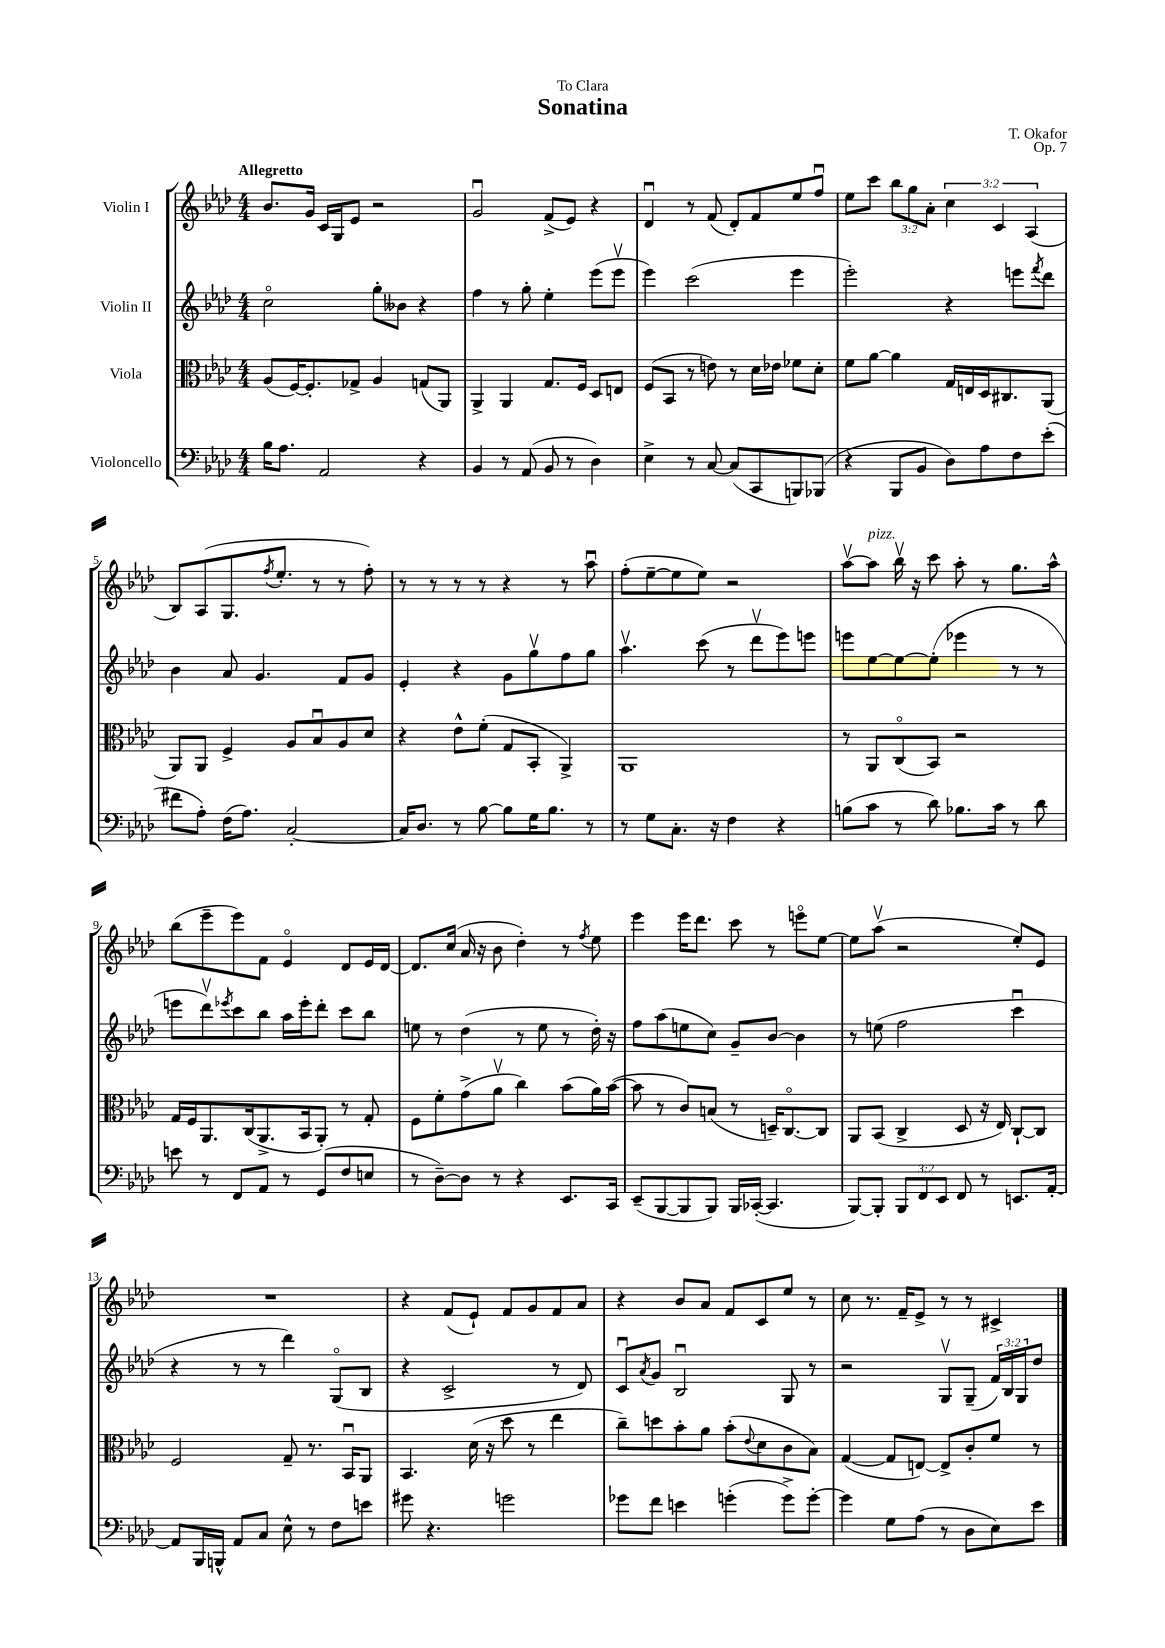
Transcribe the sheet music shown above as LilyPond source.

\header { title = "Sonatina" composer = "T. Okafor" dedication = "To Clara" opus = "Op. 7" }
<<
\new StaffGroup <<
\new Staff = "s0" \with { instrumentName = "Violin I" } {
    \clef treble \key aes \major \numericTimeSignature \time 4/4 \override Staff.TupletNumber.text = #tuplet-number::calc-fraction-text \tempo "Allegretto"
    bes'8. g'16 c'16 g16 ees'8 r2 |
    g'2\downbow f'8->( ees'8) r4 |
    des'4\downbow r8 f'8( des'8-.) f'8 ees''8 f''8\downbow |
    ees''8 c'''8 \tuplet 3/2 { bes''8 g''8 aes'8-. } \tuplet 3/2 { c''4 c'4 aes4( } |
    bes8) aes8( g8. \acciaccatura { f''8 } ees''8.-. r8 r8 f''8-.) |
    r8 r8 r8 r8 r4 r8 aes''8\downbow |
    f''8-.( ees''8~-- ees''8 ees''8) r2 |
    aes''8~\upbow aes''8^\markup { \italic "pizz." } bes''16\upbow r16 c'''8 aes''8-. r8 g''8. aes''16-^ |
    bes''8( ees'''8-- ees'''8) f'8 ees'4\flageolet des'8 ees'16 des'16~ |
    des'8. c''16( aes'16 r16 bes'8 des''4-.) r8 \acciaccatura { f''8 } ees''8 |
    ees'''4 ees'''16 des'''8. c'''8 r8 e'''8\flageolet ees''8~ |
    ees''8 aes''8\upbow( r2 ees''8-.) ees'8 |
    R1 |
    r4 f'8( ees'8-!) f'8 g'8 f'8 aes'8 |
    r4 bes'8 aes'8 f'8 c'8 ees''8 r8 |
    c''8 r8. f'16-- ees'8-> r8 r8 cis'4-> \bar "|." |
}
\new Staff = "s1" \with { instrumentName = "Violin II" } {
    \clef treble \key aes \major \numericTimeSignature \time 4/4 \override Staff.TupletNumber.text = #tuplet-number::calc-fraction-text
    c''2\flageolet g''8-. beses'8 r4 |
    f''4 r8 g''8-. ees''4-. ees'''8( ees'''8\upbow |
    ees'''4) c'''2( ees'''4 |
    ees'''2-.) r4 e'''8 \acciaccatura { f'''8 } des'''8 |
    bes'4 aes'8 g'4. f'8 g'8 |
    ees'4-. r4 g'8 g''8\upbow f''8 g''8 |
    aes''4.\upbow c'''8( r8 des'''8\upbow ees'''8) e'''8 |
    e'''8 ees''8~ ees''8~ ees''8-.( ees'''4 r8 r8 |
    e'''8 des'''8\upbow) \acciaccatura { ees'''8 } c'''8 bes''8 aes''16 ees'''16-. des'''8-. c'''8 bes''8 |
    e''8 r8 des''4( r8 e''8 r8 des''16-.) r16 |
    f''8 aes''8( e''8 c''8) g'8-- bes'8~ bes'4 |
    r8 e''8( f''2 c'''4\downbow |
    r4 r8 r8 des'''4) g8\flageolet( bes8 |
    r4 c'2-> r8 des'8) |
    c'8\downbow \acciaccatura { aes'8 } g'8 bes2\downbow g8 r8 |
    r2 g8\upbow g8--( \tuplet 3/2 { f'16) bes16 g16 } des''8 \bar "|." |
}
\new Staff = "s2" \with { instrumentName = "Viola" } {
    \clef alto \key aes \major \numericTimeSignature \time 4/4
    aes8( f16~) f8.-. ges8-> aes4 g8( aes,8) |
    aes,4-> aes,4 g8. f16 des8 e8 |
    f8( bes,8 r8 e'8) r8 des'16 ees'16 fes'8 des'8-. |
    f'8 aes'8~ aes'4 g16 e16 des16 cis8. aes,8( |
    aes,8) aes,8 f4-> aes8 bes8\downbow aes8 des'8 |
    r4 ees'8-^ f'8-.( g8 bes,8-. aes,4->) |
    aes,1 |
    r8 aes,8 c8\flageolet( bes,8) r2 |
    g16 f16 aes,8. c16( aes,8.-> bes,16 aes,8-.) r8 g8-. |
    f8 f'8-. g'8->( aes'8\upbow c''4) bes'8( aes'16) bes'16~( |
    bes'8 r8 c'8) b8( r8 d16--) c8.~\flageolet c8 |
    aes,8 bes,8( c4-> des8 r16 ees16) c8~-! c8 |
    f2 g8-- r8. bes,16\downbow aes,8 |
    bes,4. des'16( r16 des''8 r8 ees''4 |
    c''8--) d''8 bes'8-. aes'8 bes'8-.( \appoggiatura { ees'8 } des'8 c'8 bes8) |
    g4~( g8 e8~) e8-> c'8-. f'8 r8 \bar "|." |
}
\new Staff = "s3" \with { instrumentName = "Violoncello" } {
    \clef bass \key aes \major \numericTimeSignature \time 4/4 \override Staff.TupletNumber.text = #tuplet-number::calc-fraction-text
    bes16 aes8. aes,2 r4 |
    bes,4 r8 aes,8( bes,8 r8 des4) |
    ees4-> r8 c8~ c8( c,8 b,,8) bes,,8( |
    r4 bes,,8 bes,8 des8) aes8 f8 ees'8-.( |
    fis'8 aes8-.) f16( aes8.) c2~-. |
    c16 des8. r8 bes8~ bes8 g16 bes8. r8 |
    r8 g8 c8.-. r16 f4 r4 |
    b8( c'8 r8 des'8) bes8. c'16 r8 des'8 |
    e'8 r8 f,8 aes,8 r8 g,8( f8 e8 |
    r8 des8~--) des8 r8 r4 ees,8. c,16 |
    ees,8--( bes,,8~ bes,,8 bes,,8) bes,,16 ces,16~-.( ces,4. |
    bes,,8~) bes,,8-. \tuplet 3/2 { bes,,8 f,8 ees,8 } f,8 r8 e,8. aes,16~-. |
    aes,8 bes,,16 b,,16-^ aes,8 c8 ees8-^ r8 f8 e'8 |
    gis'8 r4. g'2 |
    ges'8 f'8 e'4 g'4-.( g'8->) g'8~-. |
    g'4 g8 aes8( r8 des8 ees8) ees'8 \bar "|." |
}
>>
>>
